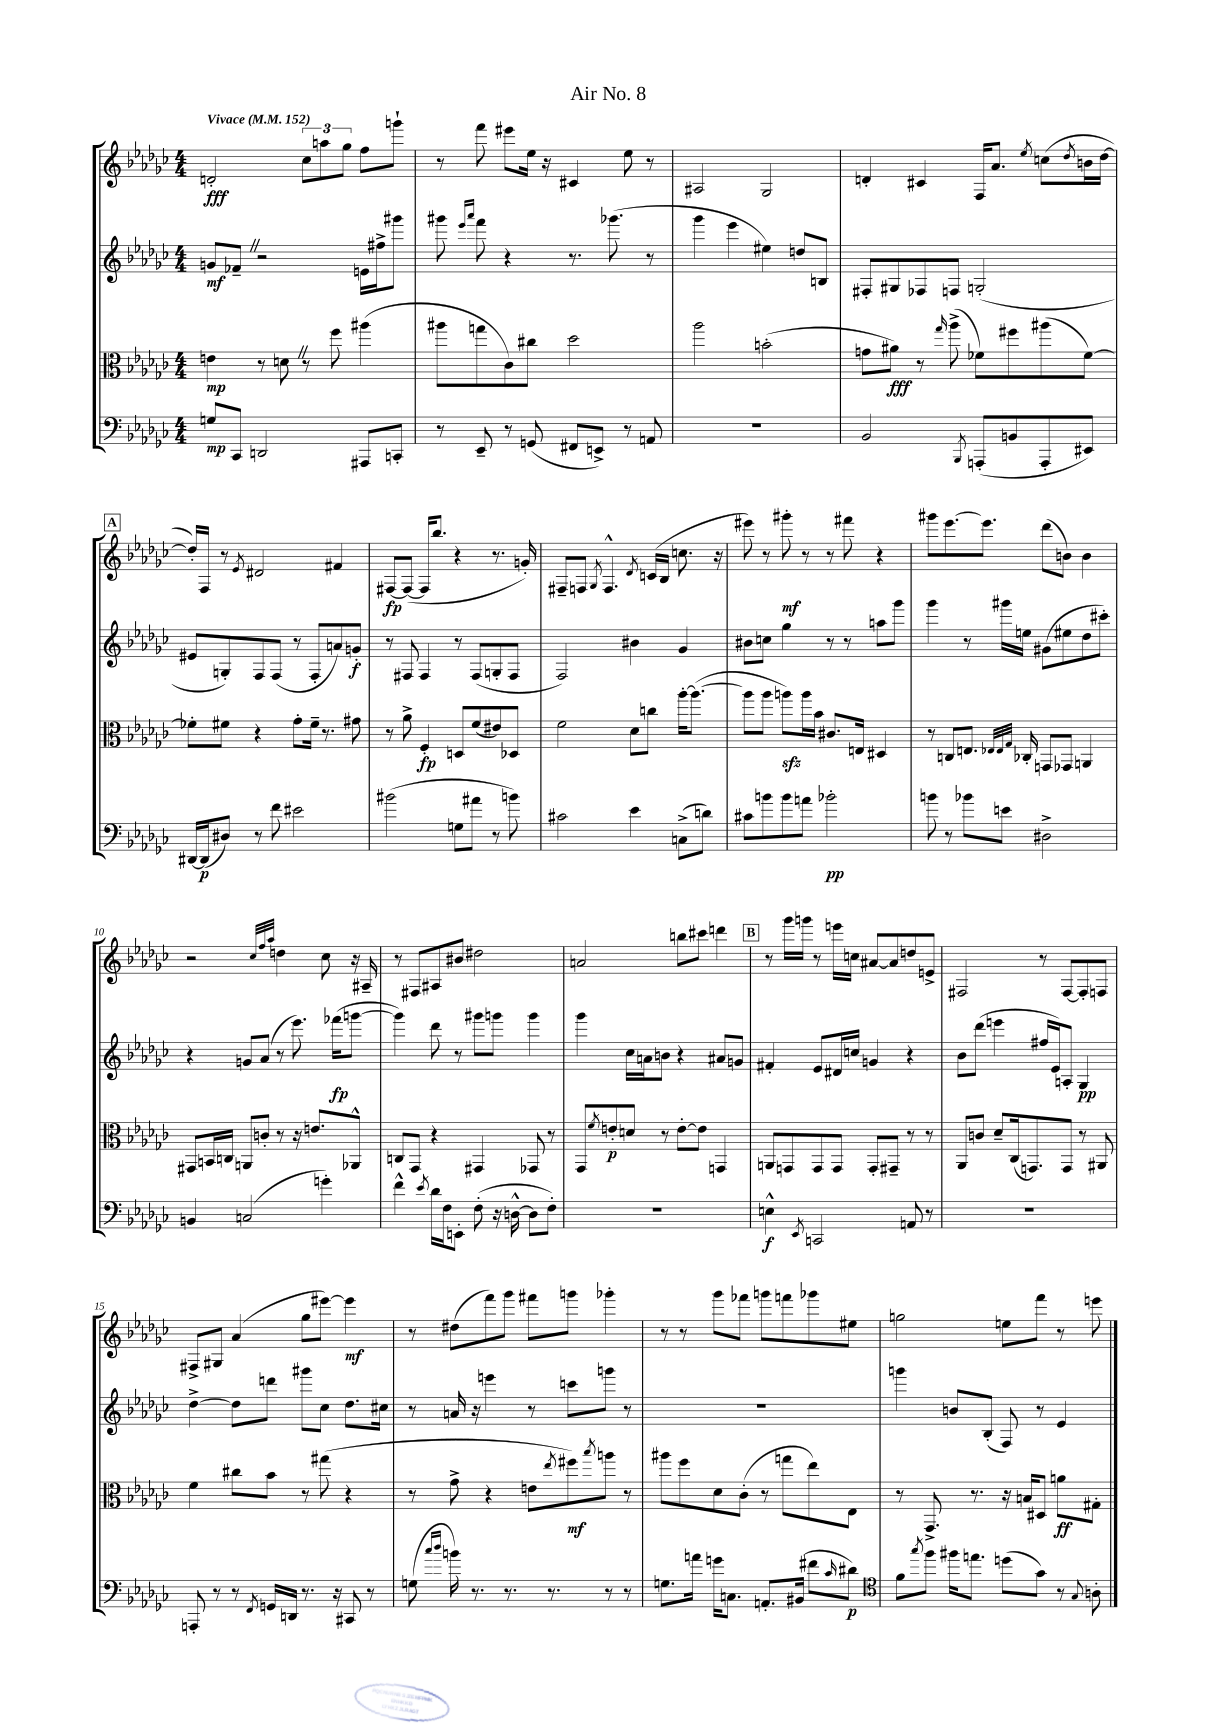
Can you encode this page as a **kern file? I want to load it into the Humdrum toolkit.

**kern	**dynam	**kern	**dynam	**kern	**dynam	**kern	**dynam
*part4	*part4	*part3	*part3	*part2	*part2	*part1	*part1
*staff4	*staff4	*staff3	*staff3	*staff2	*staff2	*staff1	*staff1
*clefF4	*	*clefC3	*	*clefG2	*	*clefG2	*
*k[b-e-a-d-g-c-]	*	*k[b-e-a-d-g-c-]	*	*k[b-e-a-d-g-c-]	*	*k[b-e-a-d-g-c-]	*
*M4/4	*	*M4/4	*	*M4/4	*	*M4/4	*
*MM152	*	*MM152	*	*MM152	*	*MM152	*
=1	=1	=1	=1	=1	=1	=1	=1
!	!	!	!	!	!	!LO:TX:a:B:t=Vivace	!
8Gn/L	mp	4en\	mp	8gn/L	mf	2dn'/	fff
8CC-/J	.	.	.	8f-X~Z/J	.	.	.
2DDn/	.	8r	.	2r	.	.	.
.	.	8dnZ\	.	.	.	.	.
.	.	8r	.	.	.	12cc-\L	.
.	.	.	.	.	.	12aan\	.
.	.	8ff\	.	.	.	.	.
.	.	.	.	.	.	12gg-\J	.
8AAA#X/L	.	(4aa#X\	.	16en\LL	.	8ff\L	.
.	.	.	.	16ff#X^\J	.	.	.
8CCn'/J	.	.	.	8ggg#X\J	.	8gggn`\J	.
=2	=2	=2	=2	=2	=2	=2	=2
8r	.	8aa#X\L	.	8ggg#X\	.	8r	.
.	.	.	.	16qqeee-/LL	.	.	.
.	.	.	.	16qqaaa-/JJ	.	.	.
8EE-~/	.	8ggn\	.	8fff\	.	8fff\	.
8r	.	8c-\)	.	4r	.	8eee#X\L	.
(8GGn/	.	8cc#X\J	.	.	.	16ee-\Jk	.
.	.	.	.	.	.	16r	.
8FF#X/L	.	2dd-\	.	8.r	.	4c#X/	.
8EEn^/J)	.	.	.	.	.	.	.
.	.	.	.	(8.ggg-X\	.	.	.
8r	.	.	.	.	.	8ee-\	.
8AAn/	.	.	.	8r	.	8r	.
=3	=3	=3	=3	=3	=3	=3	=3
1r	.	2aa-\	.	4ggg-\	.	2A#X/	.
.	.	.	.	4eee-\	.	.	.
.	.	(2bn'\	.	4ee#X\)	.	2G-/	.
.	.	.	.	8ddn/L	.	.	.
.	.	.	.	8Bn/J	.	.	.
=4	=4	=4	=4	=4	=4	=4	=4
2BB-/	.	8gn\L	.	8F#X'/L	.	4dn'/	.
.	.	8a#X\J)	fff	8G#X/	.	.	.
.	.	8r	.	8F-X/	.	4c#X/	.
.	.	16qqgg-/	.	.	.	.	.
.	.	(8aa-^\	.	8Fn/J	.	.	.
8qBBB-/	.	.	.	.	.	.	.
(8AAAn'/L	.	8f-X\L)	.	(2Gn'/	.	16F/KL	.
.	.	.	.	.	.	8.a-/J	.
8BBn/	.	8ff#X\	.	.	.	.	.
.	.	.	.	.	.	8qee-/	.
8AAA'/	.	(8aa#X\	.	.	.	(8ccn\L	.
.	.	.	.	.	.	8qdd-/	.
8EE#X/J)	.	[8f-\J)	.	.	.	16bn\L	.
.	.	.	.	.	.	[16dd-\JJ	.
!!LO:LB:g=z
!!LO:REH:place=s1:t=A
=5	=5	=5	=5	=5	=5	=5	=5
[16DD#X/LL	.	8f-X'\L]	.	8e#X/L	.	16dd-'/LL])	.
(16DD#/J]	p	.	.	.	.	16F/JJ	.
8D#X/J)	.	8f#X\J	.	8Gn'/)	.	8r	.
.	.	.	.	.	.	8qe-/	.
8r	.	4r	.	8F/	.	2d#X/	.
8f\	.	.	.	(8F/J	.	.	.
2e#X\	.	8g-'\L	.	8r	.	.	.
.	.	16f#~\Jk	.	8F'/L	.	.	.
.	.	8.r	.	.	.	.	.
.	.	.	.	8an/)	.	4f#X/	.
.	.	8g#X\	.	8gn'/J	f	.	.
=6	=6	=6	=6	=6	=6	=6	=6
(2b#X\	.	8r	.	8r	.	[8F#X/L	fp
.	.	8a-^\	.	8F#X/	.	(8F#/J_	.
.	.	4F'/	fp	4F#/	.	16F#/KL]	.
.	.	.	.	.	.	8.bb-/J	.
8Gn\L	.	8Dn/L	.	8r	.	4r	.
8a#X\J	.	(8f/	.	(8F#/L	.	.	.
8r	.	8e#X/)	.	8Gn'/	.	8.r	.
8bn\)	.	8D-X/J	.	8F#/J	.	.	.
.	.	.	.	.	.	16gn'/)	.
=7	=7	=7	=7	=7	=7	=7	=7
2c#X\	.	2f\	.	2F/)	.	8F#X~/L	.
.	.	.	.	.	.	8Fn/J	.
.	.	.	.	.	.	8qG-/	.
.	.	.	.	.	.	4.F^^/	.
4e-\	.	8d-\L	.	4b#X\	.	.	.
.	.	.	.	.	.	8qd-/	.
.	.	8ccn\J	.	.	.	(16cn/LL	.
.	.	.	.	.	.	16B-/JJ	.
(8Cn^\L	.	[16aa-'\KL	.	4g-/	.	8.ccn\	.
.	.	(8.aa-\J_	.	.	.	.	.
8dn\J)	.	.	.	.	.	.	.
.	.	.	.	.	.	16r	.
=8	=8	=8	=8	=8	=8	=8	=8
8c#X\L	.	8aa-\L]	.	8b#X\L	.	8eee#X\)	.
8bn\	.	8aa-\J	.	8ccn\J	.	8r	.
8b\	.	8aanzz\L)	.	4gg-\	.	8ggg#X'\	mf
8an\J	.	16aa\L	.	.	.	8r	.
.	.	16b-\JJ	.	.	.	.	.
2b-X'\	pp	8.c#X/L	.	8r	.	8r	.
.	.	.	.	8r	.	8fff#X\	.
.	.	16En/Jk	.	.	.	.	.
.	.	4D#X/	.	8aan\L	.	4r	.
.	.	.	.	8ggg-\J	.	.	.
=9	=9	=9	=9	=9	=9	=9	=9
8bn\	.	8r	.	4ggg-\	.	8ggg#X\L	.
8r	.	8Cn/L	.	.	.	[8.eee-\	.
8b-X\L	.	8.En/J	.	8r	.	.	.
.	.	.	.	.	.	8.eee-\J]	.
8en\J	.	.	.	16ggg#X\LL	.	.	.
.	.	32qqE-X/LLL	.	.	.	.	.
.	.	32qqE-/	.	.	.	.	.
.	.	32qqG-/JJJ	.	.	.	.	.
.	.	16C-X'/	.	16een\JJ	.	.	.
2D#X^\	.	8GGn/L	.	(8g#X\L	.	(8ddd-\L	.
.	.	8GG-X/J	.	8ee#X\	.	8bn\J)	.
.	.	4AAn/	.	8dd-\	.	4b\	.
.	.	.	.	8ccc#X'\J)	.	.	.
!!LO:LB:g=z
=10	=10	=10	=10	=10	=10	=10	=10
4BBn/	.	8GG#X/L	.	4r	.	2r	.
.	.	16BBn/L	.	.	.	.	.
.	.	16Cn/JJ	.	.	.	.	.
(2Cn/	.	8AAn/L	.	8gn/L	.	.	.
.	.	8cn'/J	.	(8a-/J	.	.	.
.	.	.	.	.	.	32qqcc-/LLL	.
.	.	.	.	.	.	32qqff/	.
.	.	.	.	.	.	32qqaa-/JJJ	.
.	.	8r	.	8r	.	4ddn\	.
.	.	16r	.	8.eee-\)	.	.	.
.	.	8.en/L	.	.	.	.	.
4gn'\)	.	.	.	.	.	8cc-\	.
.	.	.	.	(16fff-X\KL	fp	.	.
.	.	8AA-X^^/J	.	[8gggn\J	.	16r	.
.	.	.	.	.	.	16A#X~/	.
=11	=11	=11	=11	=11	=11	=11	=11
4f^^\	.	8Cn/L	.	4ggg\])	.	8r	.
.	.	8GG-/J	.	.	.	8F#X/L	.
8qe-/	.	.	.	.	.	.	.
16d-\LL	.	4r	.	8ddd-\	.	8A#X/	.
16F\J	.	.	.	.	.	.	.
8EEn'\J	.	.	.	8r	.	8b#X/J	.
(8F'\	.	4GG#X/	.	8ggg#X\L	.	2dd#X\	.
16r	.	.	.	8gggn\J	.	.	.
[16Dn^^\	.	.	.	.	.	.	.
8D\L]	.	8GG-X/	.	4ggg\	.	.	.
8F'\J)	.	8r	.	.	.	.	.
=12	=12	=12	=12	=12	=12	=12	=12
1r	.	8GG-/L	.	4ggg-\	.	2an/	.
.	.	8qf/	.	.	.	.	.
.	.	8en'/	p	.	.	.	.
.	.	8dn/J	.	16cc-\LL	.	.	.
.	.	.	.	16an\J	.	.	.
.	.	8r	.	8bn\J	.	.	.
.	.	[8e'\L	.	4r	.	8bbn\L	.
.	.	8e\J]	.	.	.	8ccc#X\J	.
.	.	4GGn/	.	8a#X/L	.	4dddn\	.
.	.	.	.	8gn/J	.	.	.
!!LO:REH:place=s1:t=B
=13	=13	=13	=13	=13	=13	=13	=13
4En^^\	f	8AAn/L	.	4f#X'/	.	8r	.
.	.	8GGn/	.	.	.	16ggg-\LL	.
.	.	.	.	.	.	16gggn\JJ	.
8qEE-/	.	.	.	.	.	.	.
2CCn/	.	8GG/	.	8e-/L	.	8r	.
.	.	8GG/J	.	16d#X/L	.	16eeen\LL	.
.	.	.	.	16ccn/JJ	.	16ccn\JJ	.
.	.	8GG'/L	.	4gn/	.	[8a#X/L	.
.	.	8GG#X~/J	.	.	.	8a#/]	.
8AAn/	.	8r	.	4r	.	8ddn/	.
8r	.	8r	.	.	.	8en^/J	.
=14	=14	=14	=14	=14	=14	=14	=14
1r	.	8AA-/L	.	8b-\L	.	2F#X/	.
.	.	8cn/J	.	(8ddd-\J	.	.	.
.	.	8d-~/L	.	4eeen\	.	.	.
.	.	(16C-/k	.	.	.	.	.
.	.	8.GGn/)	.	.	.	.	.
.	.	.	.	16ff#X/LL	.	8r	.
.	.	.	.	16e-/J)	.	.	.
.	.	8GG/J	.	8An'/J	.	[8F#/L	.
.	.	8r	.	4G-/	pp	8F#'/]	.
.	.	8AA#X/	.	.	.	8Fn/J	.
!!LO:LB:g=z
=15	=15	=15	=15	=15	=15	=15	=15
8AAAn'/	.	4f\	.	[4dd-^\	.	8F#X^/L	.
8r	.	.	.	.	.	8G#X/J	.
8r	.	8cc#X\L	.	8dd-\L]	.	(4a-/	.
8qFF/	.	.	.	.	.	.	.
16GGn/LL	.	8b-\J	.	8dddn\J	.	.	.
16DDn/JJ	.	.	.	.	.	.	.
8.r	.	8r	.	8ggg#X\L	.	8gg-\L	.
.	.	(8gg#X\	.	8cc-\J	.	[8eee#X\J)	.
16r	.	.	.	.	.	.	.
8CC#X/	.	4r	.	8.dd-\L	.	4eee#\]	mf
8r	.	.	.	.	.	.	.
.	.	.	.	16cc#X\Jk	.	.	.
=16	=16	=16	=16	=16	=16	=16	=16
(8Gn\	.	8r	.	8r	.	8r	.
16qqcc-/LL	.	.	.	.	.	.	.
16qqdd-/JJ	.	.	.	.	.	.	.
16bn\)	.	8g-^\	.	16an/	.	(8dd#X\L	.
8.r	.	.	.	16r	.	.	.
.	.	4r	.	4eeen\	.	8fff\)	.
8.r	.	.	.	.	.	8ggg-\J	.
.	.	8en\L	.	8r	.	8fff#X\L	.
8.r	.	.	.	.	.	.	.
.	.	8qee-/	.	.	.	.	.
.	.	8ff#X\)	mf	8cccn\L	.	8gggn\J	.
.	.	8qbb-/	.	.	.	.	.
8r	.	8aan\J	.	8gggn\J	.	4ggg-X'\	.
8r	.	8r	.	8r	.	.	.
=17	=17	=17	=17	=17	=17	=17	=17
8.Gn\L	.	8aa#X\L	.	1r	.	8r	.
.	.	8ff\	.	.	.	8r	.
16an\Jk	.	.	.	.	.	.	.
16gn\KL	.	8d-\	.	.	.	8ggg-\L	.
8.Cn\J	.	.	.	.	.	.	.
.	.	(8c-'\J	.	.	.	8fff-X\J	.
8.AAn'/L	.	8r	.	.	.	8gggn\L	.
.	.	8ggn\L	.	.	.	8fffn\	.
(16BB#X/Jk	.	.	.	.	.	.	.
8f#X\L	.	8ee-\)	.	.	.	8ggg-X\	.
16qqc-/	.	.	.	.	.	.	.
8d#X\J)	p	8E-\J	.	.	.	8ee#X\J	.
=18	=18	=18	=18	=18	=18	=18	=18
*clefC4	*	*	*	*	*	*	*
8f\L	.	8r	.	4gggn\	.	2ggn\	.
8qgg-/	.	.	.	.	.	.	.
8ff\J	.	8.GG-^/	.	.	.	.	.
16ff#X\KL	.	.	.	8bn/L	.	.	.
8.een\J	.	8.r	.	.	.	.	.
.	.	.	.	(8B-'/J	.	.	.
(8ddn\L	.	16r	.	8F/)	.	8een\L	.
.	.	16Bn/KL	.	.	.	.	.
8g-\J)	.	8D#X/J	.	8r	.	8fff\J	.
8r	.	8an\L	ff	4e-/	.	8r	.
8qqG-/	.	.	.	.	.	.	.
8An'\	.	8G#X'\J	.	.	.	8eeen\	.
==	==	==	==	==	==	==	==
*-	*-	*-	*-	*-	*-	*-	*-
